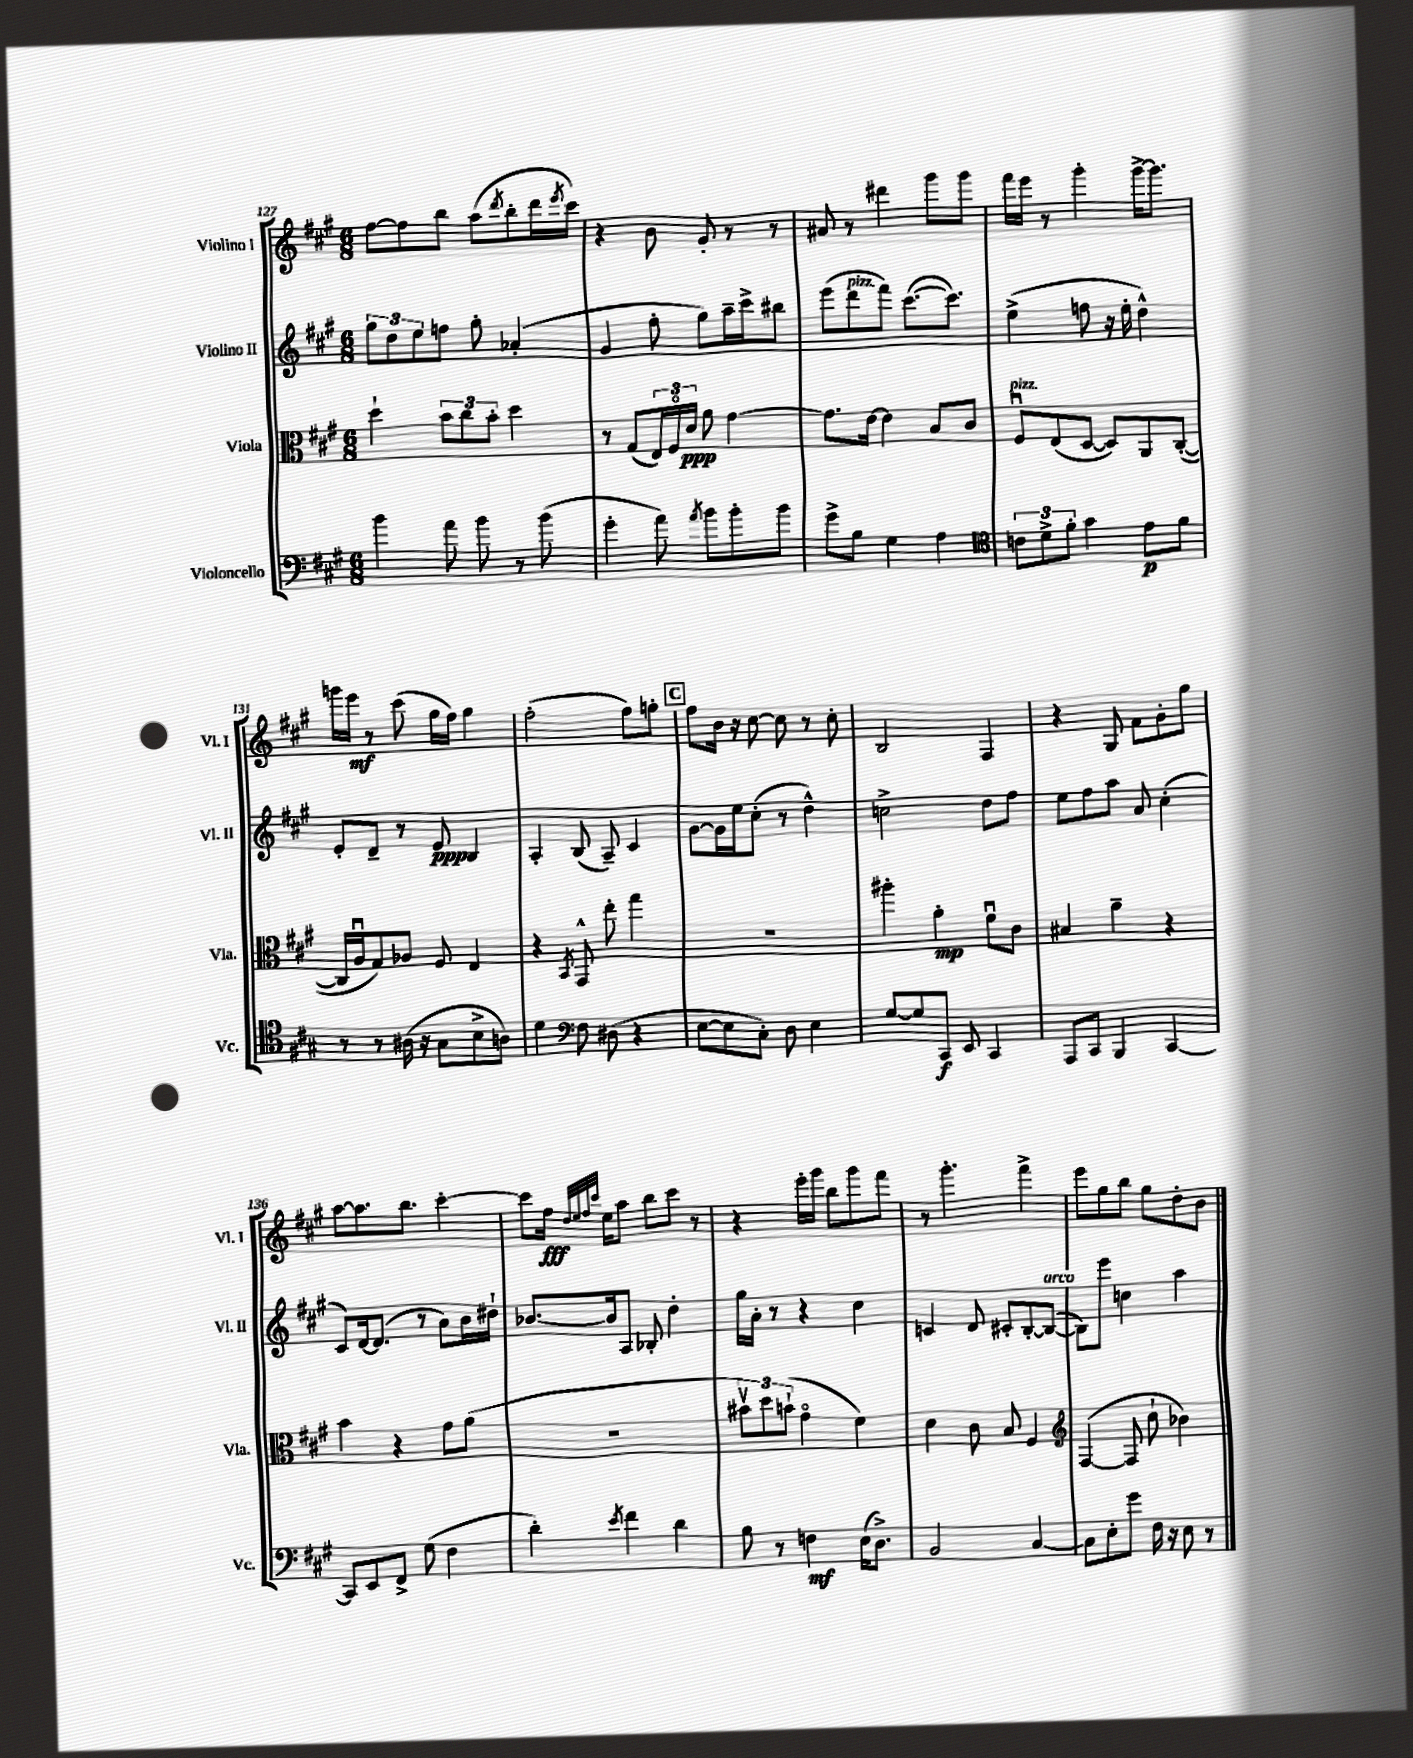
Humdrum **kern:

**kern	**dynam	**kern	**dynam	**kern	**dynam	**kern	**dynam
*part4	*part4	*part3	*part3	*part2	*part2	*part1	*part1
*staff4	*staff4	*staff3	*staff3	*staff2	*staff2	*staff1	*staff1
*I"Violoncello	*	*I"Viola	*	*I"Violino II	*	*I"Violino I	*
*I'Vc.	*	*I'Vla.	*	*I'Vl. II	*	*I'Vl. I	*
*clefF4	*	*clefC3	*	*clefG2	*	*clefG2	*
*k[f#c#g#]	*	*k[f#c#g#]	*	*k[f#c#g#]	*	*k[f#c#g#]	*
*M6/8	*	*M6/8	*	*M6/8	*	*M6/8	*
=127	=127	=127	=127	=127	=127	=127	=127
4b\	.	4dd`\	.	12gg#\L	.	[8ff#\L	.
.	.	.	.	12dd\	.	.	.
.	.	.	.	.	.	8ff#\]	.
.	.	.	.	12ee\	.	.	.
8a\	.	12b\L	.	8ffn\J	.	8bb\J	.
.	.	12cc#\	.	.	.	.	.
8b\	.	.	.	8gg#'\	.	(8aa\L	.
.	.	12b'\J	.	.	.	.	.
.	.	.	.	.	.	8qddd/	.
8r	.	4dd\	.	(4a-X'/	.	8bb'\	.
(8b\	.	.	.	.	.	16ddd\L	.
.	.	.	.	.	.	8qeee/	.
.	.	.	.	.	.	16ccc#\JJ)	.
=128	=128	=128	=128	=128	=128	=128	=128
4g#'\	.	8r	.	4g#/	.	4r	.
.	.	(8G#/L	.	.	.	.	.
8a\)	.	24E/L)	.	8ff#'\	.	8b\	.
.	.	24F#/	.	.	.	.	.
.	.	24d/JJ	ppp	.	.	.	.
8qa/	.	.	.	.	.	.	.
8b\L	.	8a\	.	8gg#\L)	.	8g#'/	.
8b'\	.	[4g#\	.	16aa~\L	.	8r	.
.	.	.	.	16ccc#^\J	.	.	.
8b\J	.	.	.	8bb#X\J	.	8r	.
=129	=129	=129	=129	=129	=129	=129	=129
8g#^\L	.	8.g#\L]	.	(8eee\L	.	8a#X/	.
!	!	!	!	!LO:TX:a:i:t=pizz.	!	!	!
8B\J	.	.	.	8ddd\	.	8r	.
.	.	[16e\Jk	.	.	.	.	.
4G#\	.	4e\]	.	8fff#\J)	.	4ddd#X\	.
.	.	.	.	([8.ccc#\L	.	.	.
4A\	.	8B/L	.	.	.	8ggg#\L	.
.	.	.	.	8.ccc#\J])	.	.	.
.	.	8c#/J	.	.	.	8ggg#\J	.
=130	=130	=130	=130	=130	=130	=130	=130
*clefC4	*	*	*	*	*	*	*
!	!	!LO:TX:a:i:t=pizz.	!	!	!	!	!
12cn\L	.	8F#u/L	.	(4ee^\	.	16fff#\LL	.
.	.	.	.	.	.	16eee\JJ	.
12d^\	.	.	.	.	.	.	.
.	.	(8E/	.	.	.	8r	.
12f#'\J	.	.	.	.	.	.	.
4g#\	.	[8D/J	.	8ffn\	.	4ggg#'\	.
.	.	8D/L])	.	16r	.	.	.
.	.	.	.	16ee'\	.	.	.
8e\L	p	8AA/	.	4dd^^\)	.	[16ggg#^\KL	.
.	.	.	.	.	.	8.ggg#\J]	.
8f#\J	.	([8C#'/J	.	.	.	.	.
!!LO:LB:g=z
=131	=131	=131	=131	=131	=131	=131	=131
8r	.	16C#/LL]	.	8e'/L	.	16gggn\LL	.
.	.	16Au/J	.	.	.	16eee\JJ	mf
8r	.	8G#/)	.	8d~/J	.	8r	.
(16A#X\	.	8A-X/J	.	8r	.	(8ccc#\	.
16r	.	.	.	.	.	.	.
8G#\L	.	8F#/	.	8e/	ppp	16gg#\LL	.
.	.	.	.	.	.	16ff#\JJ)	.
8B^\	.	4E/	.	4B/	.	4gg#\	.
8An\J)	.	.	.	.	.	.	.
=132	=132	=132	=132	=132	=132	=132	=132
4d\	.	4r	.	4A'/	.	(2ff#'\	.
*clefF4	*	*	*	*	*	*	*
.	.	8qBB/	.	.	.	.	.
8F#\	.	8GG#^^/	.	(8B/	.	.	.
(8D#X\	.	8ee'\	.	8A~/)	.	.	.
4r	.	4gg#\	.	4c#/	.	8ff#\L)	.
.	.	.	.	.	.	8ggn'\J	.
!!LO:REH:place=s1:t=C
=133	=133	=133	=133	=133	=133	=133	=133
[8E\L	.	2.r	.	[8g#\L	.	8ff#\L	.
8E\]	.	.	.	16g#\L]	.	16b\Jk	.
.	.	.	.	16ee\J	.	16r	.
8C#'\J)	.	.	.	(8cc#'\J	.	[8cc#\	.
8D\	.	.	.	8r	.	8cc#\]	.
4E\	.	.	.	4dd^^\)	.	8r	.
.	.	.	.	.	.	8cc#'\	.
=134	=134	=134	=134	=134	=134	=134	=134
[8G#/L	.	4aa#X'\	.	2ccn^\	.	2B/	.
8G#/]	.	.	.	.	.	.	.
8CC#/J	f	4a'\	mp	.	.	.	.
8EE/	.	.	.	.	.	.	.
4CC#/	.	8f#u\L	.	8dd\L	.	4F#/	.
.	.	8c#\J	.	8ff#\J	.	.	.
=135	=135	=135	=135	=135	=135	=135	=135
8AAA/L	.	4B#X/	.	8ee\L	.	4r	.
8CC#/J	.	.	.	8ff#\	.	.	.
4BBB/	.	4a~\	.	8aa\J	.	8G#/	.
.	.	.	.	8a/	.	8f#\L	.
[4CC#/	.	4r	.	(4cc#'\	.	8g#'\	.
.	.	.	.	.	.	8gg#\J	.
!!LO:LB:g=z
=136	=136	=136	=136	=136	=136	=136	=136
8CC#/L]	.	4b\	.	8c#/L)	.	[8aa\L	.
8EE/	.	.	.	[16d/k	.	8.aa\]	.
.	.	.	.	(8.d/J]	.	.	.
8FF#^/J	.	4r	.	.	.	.	.
.	.	.	.	.	.	8.bb\J	.
(8G#\	.	.	.	8r	.	.	.
4F#\	.	8g#\L	.	8a\L)	.	[4ccc#'\	.
.	.	(8a\J	.	16b\L	.	.	.
.	.	.	.	16dd#X`\JJ	.	.	.
=137	=137	=137	=137	=137	=137	=137	=137
4d'\)	.	2.r	.	[8.b-X/L	.	8ccc#\L]	.
.	.	.	.	.	.	16ff#\Jk	fff
.	.	.	.	.	.	32qqdd/LLL	.
.	.	.	.	.	.	32qqee/	.
.	.	.	.	.	.	32qqff#/	.
.	.	.	.	.	.	32qqccc#/JJJ	.
.	.	.	.	16b-/k]	.	16ee\KL	.
8qe/	.	.	.	.	.	.	.
4f#\	.	.	.	8A/J	.	8aa\J	.
.	.	.	.	8B-X'/	.	8bb\L	.
4d\	.	.	.	4dd'\	.	8ccc#\J	.
.	.	.	.	.	.	8r	.
=138	=138	=138	=138	=138	=138	=138	=138
8B\	.	12b#Xv\L)	.	16gg#\LL	.	4r	.
.	.	.	.	16a'\JJ	.	.	.
.	.	12dd\	.	.	.	.	.
8r	.	.	.	8r	.	.	.
.	.	(12bn`\J	.	.	.	.	.
4Fn\	mf	4g#\	.	4r	.	16eee'\LL	.
.	.	.	.	.	.	16ggg#\JJ	.
.	.	.	.	.	.	8bb\L	.
(16E\KL	.	4f#\)	.	4cc#\	.	8ggg#\	.
8.D^\J)	.	.	.	.	.	.	.
.	.	.	.	.	.	8fff#\J	.
=139	=139	=139	=139	=139	=139	=139	=139
2BB/	.	4d\	.	4cn/	.	8r	.
.	.	.	.	.	.	4.ggg#'\	.
.	.	8c#\	.	8d/	.	.	.
.	.	8B/	.	8c#X'/L	.	.	.
[4C#/	.	4F#/	.	[8B'/	.	4fff#^\	.
!	!	!	!	!LO:TX:a:i:t=arco	!	!	!
.	.	.	.	(8B/J_	.	.	.
=140	=140	=140	=140	=140	=140	=140	=140
*	*	*clefG2	*	*	*	*	*
8C#\L]	.	([4F#/	.	8B\L])	.	8eee\L	.
8E'\	.	.	.	8eee\J	.	8gg#\	.
8g#\J	.	8F#/]	.	4ccn\	.	8bb\J	.
16F#\	.	8cc#`\	.	.	.	8gg#\L	.
16r	.	.	.	.	.	.	.
8E\	.	4b-X\)	.	4aa\	.	8dd'\	.
8r	.	.	.	.	.	8b\J	.
==	==	==	==	==	==	==	==
*-	*-	*-	*-	*-	*-	*-	*-
